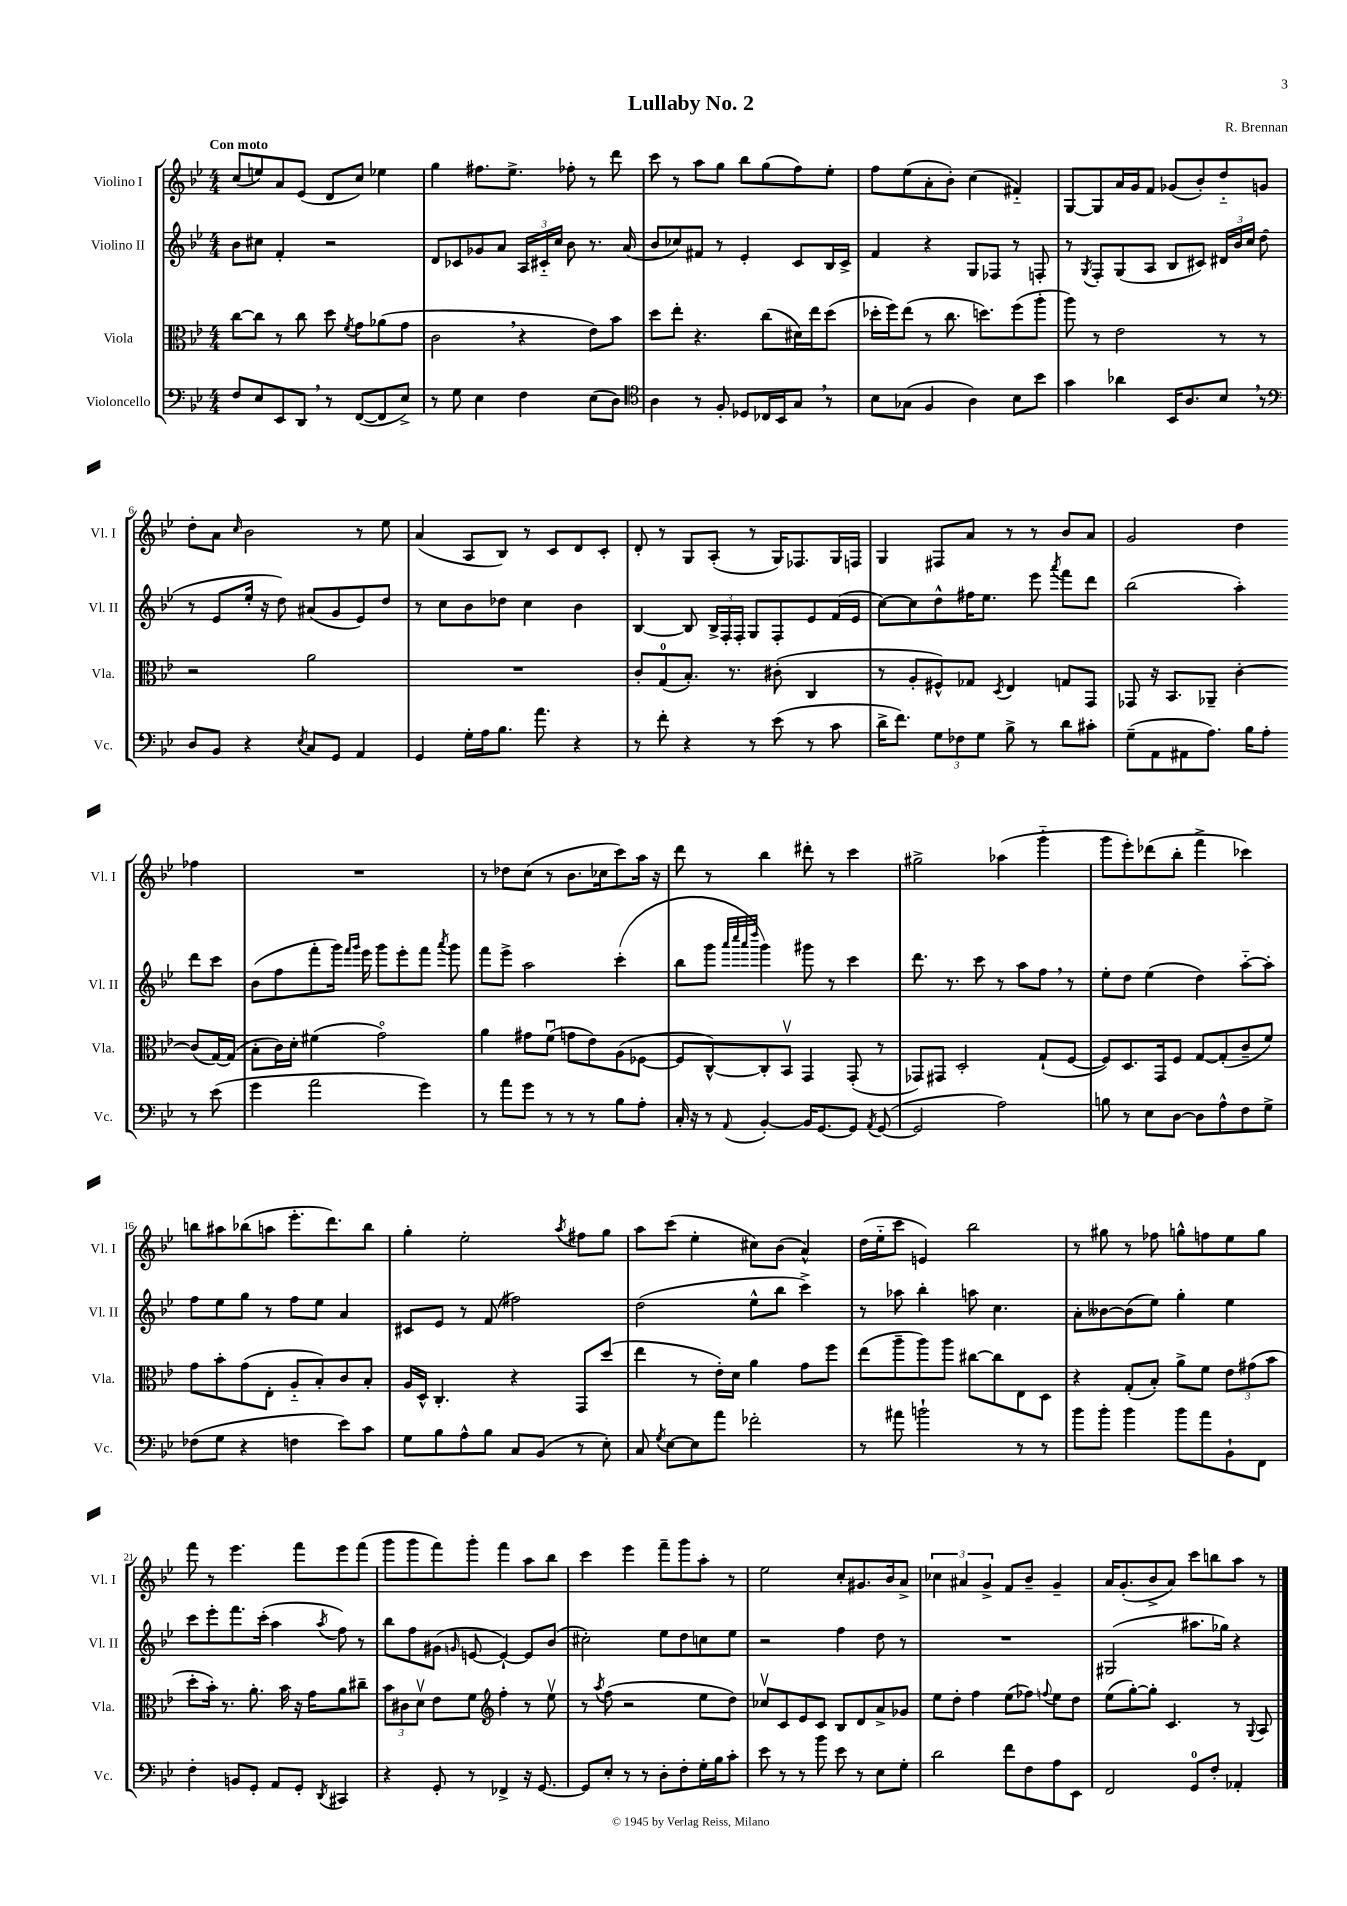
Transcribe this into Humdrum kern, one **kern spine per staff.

**kern	**kern	**kern	**kern
*staff4	*staff3	*staff2	*staff1
*clefF4	*clefC3	*clefG2	*clefG2
*k[b-e-]	*k[b-e-]	*k[b-e-]	*k[b-e-]
*M4/4	*M4/4	*M4/4	*M4/4
8F/L	[8cc\L	8b-\L	(8cc/L
8E-/	8cc\]J	8cc#\J	8ee/)
8EE-/	8r	4f'/	8a/
8DD/J	8cc\	.	(8e-/J
8r	8dd\	2r	8d/L
.	8qf/	.	.
([8FF/L	8g\L	.	8cc/J)
8FF/]	(8a-\	.	4ee-\
8E-^/J)	8g\J	.	.
=	=	=	=
8r	2c\	8d/L	4gg\
8G\	.	8c-/	.
4E-\	.	8g-/	8.ff#\L
.	.	8a/J	.
.	.	.	8.ee-^\J
4F\	4r	24A/LL	.
.	.	24c#'~/	.
.	.	24cc/JJ	.
.	.	8b-\	8ff-'\
(8E-\L	8e-\L)	8.r	8r
8D\J)	8b-\J	.	8ddd\
.	.	(16a/	.
=	=	=	=
*clefC4	*	*	*
4A\	8dd\L	8b-/L	8ccc\
.	8ee-'\J	8cc-/)	8r
8r	4.r	8f#/J	8aa\L
8F'/	.	8r	8gg\J
8D-/L	.	4e-'/	8bb-\L
16C-/L	(8cc\L	.	(8gg\
16BB-/J	.	.	.
8G/J	16d#\L)	8c/L	8ff\)
.	16ee-\J	.	.
8r	(8dd\J	16B-/L	8ee-'\J
.	.	16c^/JJ	.
=	=	=	=
8B-\L	16dd-'\LL	4f/	8ff\L
.	16ff\J)	.	.
(8G-\J	(8ee-\J	.	(8ee-\
4F/	8r	4r	8a'\
.	8.cc\	.	8b-'\J)
4A\)	.	8G/L	(4cc\
.	8.dd\L)	.	.
.	.	8F-/J	.
8B-\L	(8ff\	8r	4f#'~/)
8b-\J	8aa'\J	8F'/	.
=	=	=	=
4g\	8aa\)	8r	[8G/L
.	.	8qG/	.
.	8r	8F'/L	8G/]
4a-\	2e-\	(8G/	16a/L
.	.	.	16g/J
.	.	8A/J	8f/J
16BB-/LK	.	8B-/L	(8g-/L
8.A/	.	.	.
.	.	8c#/J)	8b-'/)
8B-/J	8r	24d#/LL	8dd'~/
.	.	24b-/	.
.	.	24cc/JJ	.
8r	8r	(8dd\	8g/J
=	=	=	=
*clefF4	*	*	*
8D/L	2r	8r	8dd'\L
8BB-/J	.	8e-/L	8a\J
.	.	.	16qqcc/
4r	.	16ee-'/Jk	2b-\
.	.	16r	.
.	.	8dd\)	.
8qE-/	.	.	.
8C/L	2a\	(8a#/L	.
8GG/J	.	8g/	.
4AA/	.	8e-/)	8r
.	.	8dd/J	8ee-\
=	=	=	=
4GG/	1r	8r	(4a/
.	.	8cc\L	.
16G'\LL	.	8b-\	8A/L
16A\J	.	.	.
8.B-\J	.	8dd-\J	8B-/J)
.	.	4cc\	8r
8.a\	.	.	.
.	.	.	8c/L
4r	.	4b-\	8d/
.	.	.	8c'/J
=	=	=	=
8r	8c'/L	[4B-/	8d'/
8f'\	(8G/	.	8r
4r	8.B-'/J)	8B-/]	8G/L
.	.	24B-^/LL	(8A'/J
.	.	24F'/	.
.	8.r	.	.
.	.	24F'/JJ	.
8r	.	8G/L	8r
(8e-\	(8c#'\	8F'/	16G/LK)
.	.	.	8.F-/
8r	4C/	8e-/	.
8c\	.	(16f/L	16G/L
.	.	16e-/JJ	16F/JJ
=	=	=	=
16d^\LK	8r	[8cc\L)	4G/
8.f\J)	.	.	.
.	8A'/L	8cc\]	.
12G\L	8F#^^/)	8dd^^\	8F#/L
12F-\	.	.	.
.	8G-/J	16ff#\K	8a/J
12G\J	.	.	.
.	.	8.ee-\J	.
.	8qD/	.	.
8B-^\	4E-/	.	8r
8r	.	8eee-\	8r
.	.	8qaaa/	.
8d\L	8G/L	8fff\L	8b-/L
8c#'\J	8GG/J	8ddd\J	8a/J
=	=	=	=
(8G~\L	8GG-/	(2bb-\	2g/
8AA\	16r	.	.
.	8.BB-/L	.	.
8AA#\	.	.	.
8.A\J)	8AA-~/J	.	.
.	[4c'\	4aa'\)	4dd\
16B-\LK	.	.	.
8A'\J	.	.	.
8r	(8c/]L	8ddd\L	4ff-\
(8e-\	[16G/L)	8ccc\J	.
.	(16G/]JJ	.	.
=	=	=	=
4g\	8B-'\L	(8b-\L	1r
.	16c\L)	8ff\	.
.	16d'\JJ	.	.
2a\	(4f#\	8fff'\	.
.	.	16ggg\Jk)	.
.	.	16qqfff/LL	.
.	.	16qqggg/JJ	.
.	.	16eee-\	.
.	2go\)	8ggg\L	.
.	.	8eee-'\	.
4g\)	.	8fff\J	.
.	.	8qaaa/	.
.	.	8ggg\	.
=	=	=	=
8r	4a\	8fff\L	8r
8a\L	.	8eee-^\J	8dd-\L
8g\J	8g#\L	2aa\	(8cc\J
8r	(8fu\J	.	8r
8r	8g\L	.	8.b-\L
8r	8e-\)	.	.
.	.	.	16cc-\k
8B-\L	(8A\	(4ccc'\	8ccc\)
8A'\J	[8F-\J	.	16aa\Jk
.	.	.	16r
=	=	=	=
16C'/	8F-/]L	8bb-\L	8ddd\
16r	.	.	.
8r	[8C^^/)	8ggg\J	8r
.	.	32qqaaa/LLL	.
.	.	32qqcccc/	.
.	.	32qqaaa/	.
8qqAA/	.	32qqdddd/JJJ	.
[4BB-'/	8C'/]	4ggg\)	4bb-\
.	8BB-v/J	.	.
16BB-/]LK	4GG/	8ggg#\	8ddd#'\
[8.GG/	.	.	.
.	.	8r	8r
8GG/]J	(8GG'/	4ccc\	4ccc\
8qAA/	.	.	.
([8GG/	8r	.	.
=	=	=	=
2GG/]	8GG-/L)	8.ddd\	2gg#^\
.	8GG#/J	.	.
.	.	8.r	.
.	2D'/	.	.
.	.	8ccc\	.
2A\)	.	8r	(4aa-\
.	.	8aa\L	.
.	(8G`/L	8ff\J	4ggg'~\
.	[8F/J	8r	.
=	=	=	=
8B\	8F/]L)	8ee-'\L	8ggg\L
8r	8.D/	8dd\J	8eee-'\)
8E-\L	.	(4ee-\	(8ddd-\
.	16GG/k	.	.
[8D\J	8F/J	.	8bb-'\J
8D\]L	[8G/L	4dd\)	4fff^\
8A^^\	(8G'/]	.	.
8F\	8c~/	[8aa'~\L	4ccc-\)
8G^\J	8f/J)	8aa'\]J	.
=	=	=	=
(8F-\L	8g\L	8ff\L	8bb\L
8G\J	8b-'\	8ee-\	8aa#\
4r	(8g\	8gg\J	(8bb-\
.	8E-'\J	8r	8aa\J
4F\	8A'~/L	8ff\L	8.eee-'\L
.	8B-'/)	8ee-\J	.
.	.	.	8.ddd\)
8e-\L)	8c/	4a/	.
8c\J	8B-'/J	.	8bb-\J
=	=	=	=
8G\L	16A/LL	8c#/L	4gg'\
.	16D^^/JJ	.	.
8B-\	4.C'/	8e-/J	.
8A^^\	.	8r	2ee-'\
8B-\J	.	(8f/	.
8C/L	4r	2ff#\)	.
(8BB-/J	.	.	.
.	.	.	8qaa/
8r	8GG/L	.	8ff#\L
8E-'\)	(8dd/J	.	8gg\J
=	=	=	=
8C/	4ee-\	(2dd\	8aa\L
8qG/	.	.	.
[8E-\L	.	.	(8ccc\J
8E-\]	8r	.	4ee-'\
8a\J	16e-'\LL)	.	.
.	16d\JJ	.	.
2f-'\	4a\	8ee-^^\L	8cc#\L)
.	.	8bb-\J	(8b-\J
.	8g\L	4ccc^\)	4a^^/)
.	8ff\J	.	.
=	=	=	=
8r	(8ee-\L	8r	(16dd\LL
.	.	.	16ee-'~\J
8a#\	8aa~\	8aa-\	8ccc\J
2b`\	8aa\)	4bb-'\	4e/)
.	8aa\J	.	.
.	[8cc#\L	8aa\	2bb-\
.	8cc#\]	4.cc\	.
8r	8E-\	.	.
8r	8D\J	.	.
=	=	=	=
8b-\L	4r	8a'\L	8r
8b-'\J	.	[8b--\	8gg#\
4b-\	(8G'/L	(8b--\]	8r
.	8B-'/J)	8ee-\J)	8ff-\
8b-\L	8a^\L	4gg'\	8gg^^\L
8a\	8f\J	.	8ff\
8BB-`\	12e-\L	4ee-\	8ee-\
.	(12g#\	.	.
8FF\J	.	.	8gg\J
.	12b-\J	.	.
=	=	=	=
4F'\	8dd'\L	8ccc\L	8fff\
.	16b-'\Jk)	8eee-'\	8r
.	8.r	.	.
8BB/L	.	8.fff\	4.eee-\
8GG'/J	8.a'\	.	.
.	.	(16ccc'\Jk	.
8AA/L	.	4aa\	.
.	16b-\	.	.
8GG'/J	16r	.	8fff\L
.	16g\LK	.	.
8qDD/	.	8qaa/	.
4CC#/	8a\	8ff\)	8eee-\
.	8cc#~\J	8r	(8fff\J
=	=	=	=
4r	12b-\L	8bb-\L	8ggg\L
.	12c#\	.	.
.	.	8ff\	8ggg\
.	12dv\J	.	.
8GG'/	8e-\L	(8g#\J	8fff\)
.	.	16qqg/	.
8r	8f\J	[8e/	8ggg'\J
*	*clefG2	*	*
4FF-^/	4ff'\	4e`/_)	4fff\
16r	8r	8e/]L	8aa\L
[8.GG/	.	.	.
.	8ee-v\	(8b-/J	8bb-\J
=	=	=	=
8GG/]L	8r	2cc#'\)	4ccc\
.	8qaa/	.	.
8E-'/J	(8ff\	.	.
8r	2r	.	4eee-\
8r	.	.	.
8D'\L	.	8ee-\L	8fff~\L
8F'\	.	8dd\	8ggg\
16G'\L	8ee-\L	8cc\	8aa'\J
16B-\J	.	.	.
8c'\J	8dd\J)	8ee-\J	8r
=	=	=	=
8e-\	8cc-v/L	2r	2ee-\
8r	8c/	.	.
8r	8e-/	.	.
8b-\	8c/J	.	.
8e-\	8B-/L	4ff\	8cc'/L
8r	8d/	.	8.g#/
8E-\L	8a^/	8dd\	.
.	.	.	16b-/k
8G'\J	8g-/J	8r	8a^/J
=	=	=	=
2d\	8ee-\L	1r	6cc-\
.	8dd'\J	.	.
.	.	.	6a#/
.	4ff\	.	.
.	.	.	6g^/
8f\L	(8ee-\L	.	8f/L
8F\	8ff-\J)	.	8b-~/J
.	8qqff/	.	.
8A\	8ee-\L	.	4g~/
8EE-\J	8dd\J	.	.
=	=	=	=
2FF/	(8ee-\L	(2G#/	16a/LK
.	.	.	(8.g'/
.	[8gg'\)	.	.
.	8gg'\]J	.	8b-^/
.	4.c/	.	8a/J)
8GG/L	.	8.aa#\L	8ccc\L
8F'/J	.	.	8bb\
.	.	16gg-\Jk)	.
4AA-'/	8r	4r	8aa\J
.	8qqG/	.	.
.	8A/	.	8r
==	==	==	==
*-	*-	*-	*-
